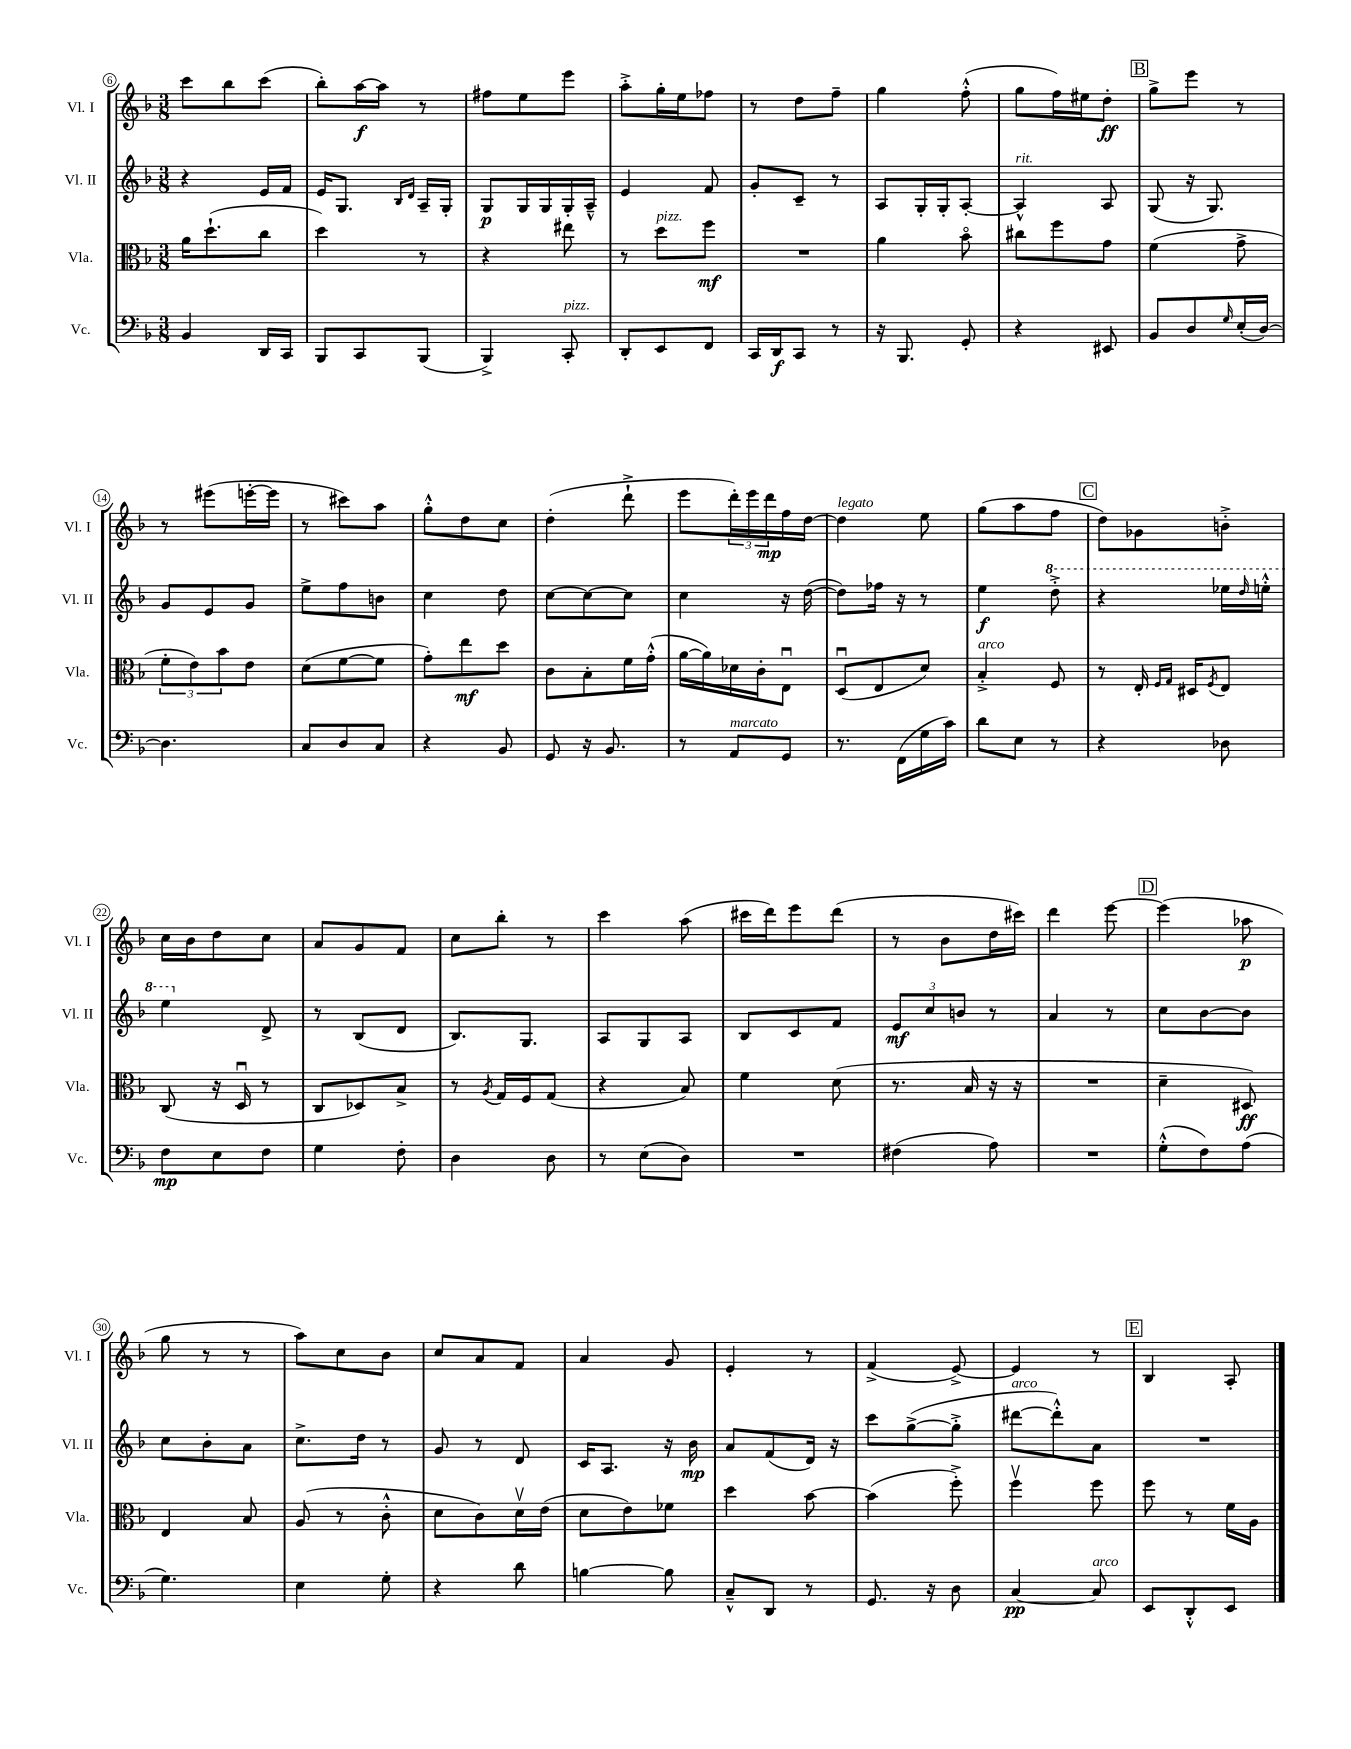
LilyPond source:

<<
\new StaffGroup <<
\new Staff = "s0" \with { instrumentName = "Vl. I" shortInstrumentName = "Vl. I" } {
    \clef treble \key f \major \numericTimeSignature \time 3/8
    c'''8 bes''8 c'''8( |
    bes''8-.) a''16~\f a''16 r8 |
    fis''8 e''8 e'''8 |
    a''8-.-> g''16-. e''16 fes''8 |
    r8 d''8 f''8-- |
    g''4 f''8-.-^( |
    g''8 f''16) eis''16 d''8-.\ff |
    \mark \markup { \box "B" } g''8-> e'''8 r8 |
    r8 eis'''8( e'''16~-. e'''16 |
    r8 cis'''8) a''8 |
    g''8-.-^ d''8 c''8 |
    d''4-.( d'''8-!-> |
    e'''8 \tuplet 3/2 { d'''16-.) e'''16 d'''16\mp } f''16 d''16~ |
    d''4^\markup { \italic "legato" } e''8 |
    g''8( a''8 f''8 |
    \mark \markup { \box "C" } d''8) ges'8 b'8-.-> |
    c''16 bes'16 d''8 c''8 |
    a'8 g'8 f'8 |
    c''8 bes''8-. r8 |
    c'''4 a''8( |
    cis'''16 d'''16) e'''8 d'''8( |
    r8 bes'8 d''16 cis'''16) |
    d'''4 e'''8~ |
    \mark \markup { \box "D" } e'''4( aes''8\p |
    g''8 r8 r8 |
    a''8) c''8 bes'8 |
    c''8 a'8 f'8 |
    a'4 g'8 |
    e'4-. r8 |
    f'4->( e'8~->) |
    e'4 r8 |
    \mark \markup { \box "E" } bes4 a8-. \bar "|." |
}
\new Staff = "s1" \with { instrumentName = "Vl. II" shortInstrumentName = "Vl. II" } {
    \clef treble \key f \major \numericTimeSignature \time 3/8
    r4 e'16 f'16 |
    e'16 g8. \grace { bes16 d'16 } a16-- g16-. |
    g8\p g16 g16 g16-. a16---^ |
    e'4 f'8 |
    g'8-. c'8-- r8 |
    a8 g16-. g16-. a8~-. |
    a4-^^\markup { \italic "rit." } a8 |
    \mark \markup { \box "B" } g8( r16 g8.) |
    g'8 e'8 g'8 |
    e''8-> f''8 b'8 |
    c''4 d''8 |
    c''8~ c''8~ c''8 |
    c''4 r16 d''16~( |
    d''8) fes''16 r16 r8 |
    e''4\f \ottava #1 d'''8-.-> |
    \mark \markup { \box "C" } r4 ees'''16 \grace { d'''16 } e'''16-.-^ |
    e'''4 \ottava #0 d'8-> |
    r8 bes8( d'8 |
    bes8.) g8. |
    a8 g8 a8 |
    bes8 c'8 f'8 |
    \tuplet 3/2 { e'8\mf c''8 b'8 } r8 |
    a'4 r8 |
    \mark \markup { \box "D" } c''8 bes'8~ bes'8 |
    c''8 bes'8-. a'8 |
    c''8.-> d''16 r8 |
    g'8 r8 d'8 |
    c'16 a8. r16 bes'16\mp |
    a'8 f'8( d'16) r16 |
    c'''8 g''8~->( g''8-.-> |
    dis'''8~^\markup { \italic "arco" } dis'''8-.-^) a'8 |
    \mark \markup { \box "E" } R4. \bar "|." |
}
\new Staff = "s2" \with { instrumentName = "Vla." shortInstrumentName = "Vla." } {
    \clef alto \key f \major \numericTimeSignature \time 3/8
    a'16 d''8.-!( c''8 |
    d''4) r8 |
    r4 eis''8 |
    r8 d''8^\markup { \italic "pizz." } f''8\mf |
    R4. |
    a'4 bes'8\flageolet |
    cis''8 f''8 g'8 |
    \mark \markup { \box "B" } f'4( g'8-> |
    \tuplet 3/2 { f'8-. e'8) bes'8 } e'8 |
    d'8( f'8~ f'8 |
    g'8-.) e''8\mf d''8 |
    c'8 bes8-. f'16 g'16-.-^( |
    a'16~ a'16) des'16 c'16-. e8\downbow |
    d8\downbow( e8 d'8) |
    bes4-.->^\markup { \italic "arco" } f8 |
    \mark \markup { \box "C" } r8 e16-. \grace { f16 g16 } dis16 \acciaccatura { f8 } e8 |
    c8( r16 d16\downbow r8 |
    c8 des8) bes8-> |
    r8 \acciaccatura { a8 } g16 f16 g8( |
    r4 bes8) |
    f'4 d'8( |
    r8. bes16 r16 r16 |
    R4. |
    \mark \markup { \box "D" } d'4-- dis8\ff) |
    e4 bes8 |
    a8( r8 c'8-.-^ |
    d'8 c'8) d'16\upbow e'16( |
    d'8 e'8) fes'8 |
    d''4 bes'8~ |
    bes'4( f''8-.->) |
    f''4\upbow f''8 |
    \mark \markup { \box "E" } f''8 r8 f'16 a16 \bar "|." |
}
\new Staff = "s3" \with { instrumentName = "Vc." shortInstrumentName = "Vc." } {
    \clef bass \key f \major \numericTimeSignature \time 3/8
    bes,4 d,16 c,16 |
    bes,,8 c,8 bes,,8( |
    bes,,4->) c,8-.^\markup { \italic "pizz." } |
    d,8-. e,8 f,8 |
    c,16 d,16\f c,8 r8 |
    r16 bes,,8. g,8-. |
    r4 eis,8 |
    \mark \markup { \box "B" } bes,8 d8 \grace { g16 } e16-.( d16~) |
    d4. |
    c8 d8 c8 |
    r4 bes,8 |
    g,8 r16 bes,8. |
    r8 a,8^\markup { \italic "marcato" } g,8 |
    r8. f,16( g16 c'16) |
    d'8 e8 r8 |
    \mark \markup { \box "C" } r4 des8 |
    f8\mp e8 f8 |
    g4 f8-. |
    d4 d8 |
    r8 e8( d8) |
    R4. |
    fis4( a8) |
    R4. |
    \mark \markup { \box "D" } g8-.-^( f8) a8( |
    g4.) |
    e4 g8-. |
    r4 d'8 |
    b4~ b8 |
    c8---^ d,8 r8 |
    g,8. r16 d8 |
    c4~\pp c8^\markup { \italic "arco" } |
    \mark \markup { \box "E" } e,8 d,8-.-^ e,8 \bar "|." |
}
>>
>>
\layout { \context { \Score currentBarNumber = #6 \override BarNumber.stencil = #(make-stencil-circler 0.1 0.3 ly:text-interface::print) } }
